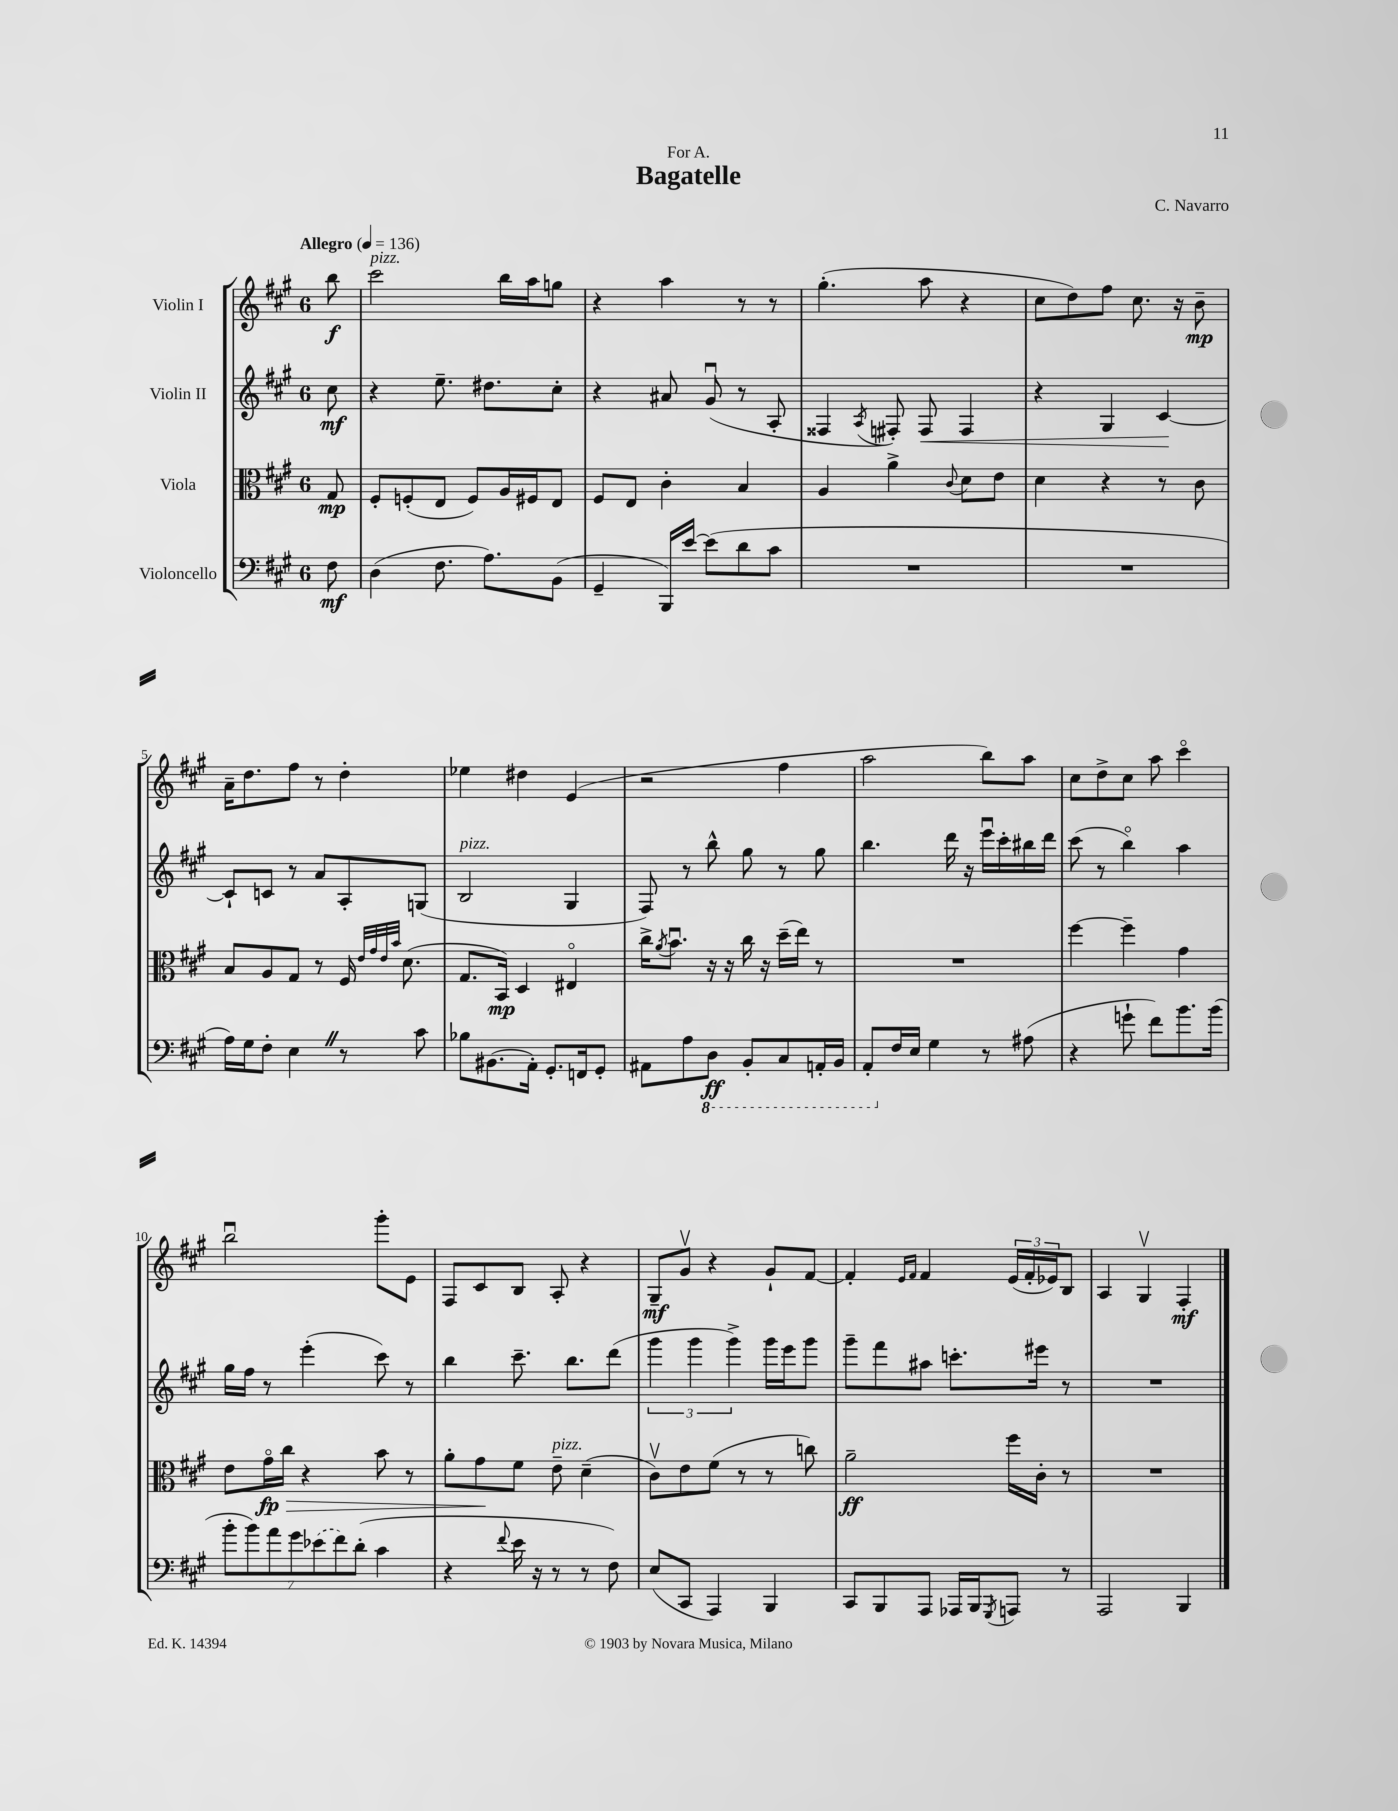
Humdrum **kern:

**kern	**dynam	**kern	**dynam	**kern	**dynam	**kern	**dynam
*part4	*part4	*part3	*part3	*part2	*part2	*part1	*part1
*staff4	*staff4	*staff3	*staff3	*staff2	*staff2	*staff1	*staff1
*I"Violoncello	*	*I"Viola	*	*I"Violin II	*	*I"Violin I	*
*clefF4	*	*clefC3	*	*clefG2	*	*clefG2	*
*k[f#c#g#]	*	*k[f#c#g#]	*	*k[f#c#g#]	*	*k[f#c#g#]	*
*M6/8	*	*M6/8	*	*M6/8	*	*M6/8	*
*MM136	*	*MM136	*	*MM136	*	*MM136	*
=	=	=	=	=	=	=	=
!	!	!	!	!	!	!LO:TX:a:B:t=Allegro	!
8F#\	mf	8G#/	mp	8cc#\	mf	8bb\	f
=1	=1	=1	=1	=1	=1	=1	=1
!	!	!	!	!	!	!LO:TX:a:i:t=pizz.	!
(4D\	.	8F#'/L	.	4r	.	2ccc#\	.
.	.	(8Fn'/	.	.	.	.	.
8.F#\	.	8E/J	.	8.ee~\	.	.	.
.	.	8F/L)	.	.	.	.	.
8.A\L)	.	.	.	8.dd#X\L	.	.	.
.	.	16A/L	.	.	.	16bb\LL	.
.	.	16F#X/J	.	.	.	16aa\J	.
(8BB\J	.	8E/J	.	8cc#'\J	.	8ggn\J	.
=2	=2	=2	=2	=2	=2	=2	=2
4GG#~/	.	8F#/L	.	4r	.	4r	.
.	.	8E/J	.	.	.	.	.
16BBB/LL)	.	4c#'\	.	8a#X/	.	4aa\	.
[16e/JJ	.	.	.	.	.	.	.
(8e\L]	.	.	.	(8g#u/	.	.	.
8d\	.	4B/	.	8r	.	8r	.
8c#\J	.	.	.	8A'/	.	8r	.
=3	=3	=3	=3	=3	=3	=3	=3
2.r	.	4A/	.	4F##X/	.	(4.gg#'\	.
.	.	.	.	8qA/	.	.	.
.	.	4a^\	.	8F#X'/)	.	.	.
!	!	!	!	!	!LO:HP:b	!	!
.	.	.	.	8F#/	<	8aa\	.
.	.	8qqc#/	.	.	.	.	.
.	.	8d\L	.	4F#/	.	4r	.
.	.	8e\J	.	.	.	.	.
=4	=4	=4	=4	=4	=4	=4	=4
2.r	.	4d\	.	4r	.	8cc#\L	.
.	.	.	.	.	.	8dd\)	.
.	.	4r	.	4G#/	.	8ff#\J	.
.	.	.	.	.	.	8.cc#\	.
.	.	8r	.	[4c#/	.	.	.
.	.	.	.	.	.	16r	.
.	.	8c#\	.	.	.	8b~\	mp
.	.	.	.	.	[	.	.
!!LO:LB:g=z
=5	=5	=5	=5	=5	=5	=5	=5
16A\LL)	.	8B/L	.	8c#`/L]	.	16a~\KL	.
16G#\J	.	.	.	.	.	8.dd\	.
8F#'\J	.	8A/	.	8cn/J	.	.	.
4EZ\	.	8G#/J	.	8r	.	8ff#\J	.
.	.	8r	.	8a/L	.	8r	.
8r	.	16F#/	.	8A'/	.	4dd'\	.
.	.	32qqe/LLL	.	.	.	.	.
.	.	32qqg#/	.	.	.	.	.
.	.	32qqe/	.	.	.	.	.
.	.	32qqb/JJJ	.	.	.	.	.
.	.	(8.d\	.	.	.	.	.
8c#\	.	.	.	(8Gn/J	.	.	.
=6	=6	=6	=6	=6	=6	=6	=6
!	!	!	!	!LO:TX:a:i:t=pizz.	!	!	!
8B-X\L	.	8.G#/L	.	2B/	.	4ee-X\	.
(8.BB#X\	.	.	.	.	.	.	.
.	.	16BB/Jk)	mp	.	.	.	.
.	.	4D/	.	.	.	4dd#X\	.
16AA'\Jk)	.	.	.	.	.	.	.
8.GG#'/L	.	.	.	.	.	.	.
.	.	4E#X/	.	4G#/	.	(4e/	.
16FFn/k	.	.	.	.	.	.	.
8GG#'/J	.	.	.	.	.	.	.
=7	=7	=7	=7	=7	=7	=7	=7
8AA#X\L	.	16cc#^\KL	.	8F#/)	.	2r	.
.	.	8qa/	.	.	.	.	.
.	.	8.bu\J	.	.	.	.	.
8A\	.	.	.	8r	.	.	.
*8ba	*	*	*	*	*	*	*
8DD\J	ff	16r	.	8bb^^\	.	.	.
.	.	16r	.	.	.	.	.
8BBB'/L	.	16cc#\	.	8gg#\	.	.	.
.	.	16r	.	.	.	.	.
8CC#/	.	(16dd~\LL	.	8r	.	4ff#\	.
.	.	16ee\JJ)	.	.	.	.	.
16AAAn'/L	.	8r	.	8gg#\	.	.	.
16BBB/JJ	.	.	.	.	.	.	.
=8	=8	=8	=8	=8	=8	=8	=8
8AAA'/L	.	2.r	.	4.bb\	.	2aa\	.
*X8ba	*	*	*	*	*	*	*
16F#/L	.	.	.	.	.	.	.
16E/JJ	.	.	.	.	.	.	.
4G#\	.	.	.	.	.	.	.
.	.	.	.	16ddd\	.	.	.
.	.	.	.	16r	.	.	.
8r	.	.	.	16eeeu\LL	.	8bb\L)	.
.	.	.	.	16ccc#'\	.	.	.
(8A#X\	.	.	.	16bb#X\	.	8aa\J	.
.	.	.	.	16ddd\JJ	.	.	.
=9	=9	=9	=9	=9	=9	=9	=9
4r	.	[4ff#\	.	(8ccc#\	.	8cc#\L	.
.	.	.	.	8r	.	8dd^\	.
8gn`\	.	4ff#~\]	.	4bb\)	.	8cc#\J	.
8f#\L)	.	.	.	.	.	8aa\	.
8.b\	.	4g#\	.	4aa\	.	4ccc#\	.
(16b\Jk	.	.	.	.	.	.	.
!!LO:LB:g=z
=10	=10	=10	=10	=10	=10	=10	=10
14b'\L	.	8e\L	.	16gg#\LL	.	2bbu\	.
.	.	.	.	16ff#\JJ	.	.	.
14b\)	.	.	.	.	.	.	.
!	!	!	!LO:HP:b	!	!	!	!
.	.	16g#\L	> fp	8r	.	.	.
14a\	.	.	.	.	.	.	.
.	.	16cc#\JJ	.	.	.	.	.
14g#\	.	.	.	.	.	.	.
.	.	4r	.	(4eee'\	.	.	.
(14e-X\	.	.	.	.	.	.	.
14f#\)	.	.	.	.	.	.	.
(14d'\J	.	.	.	.	.	.	.
4c#\	.	8b\	.	8ccc#\)	.	8ggg#'\L	.
.	.	8r	.	8r	.	8e\J	.
=11	=11	=11	=11	=11	=11	=11	=11
4r	.	8a'\L	.	4bb\	.	8F#/L	.
.	.	8g#\	.	.	.	8c#/	.
8qqf#/	.	.	.	.	.	.	.
16e\	.	8f#\J	]	8.ccc#~\	.	8B/J	.
16r	.	.	.	.	.	.	.
!	!	!LO:TX:a:i:t=pizz.	!	!	!	!	!
8r	.	8e~\	.	.	.	8A'/	.
.	.	.	.	8.bb\L	.	.	.
8r	.	(4d~\	.	.	.	4r	.
8F#\)	.	.	.	(8ddd\J	.	.	.
=12	=12	=12	=12	=12	=12	=12	=12
(8E/L	.	8c#v\L)	.	6ggg#\	.	8G#~/L	mf
8CC#/J	.	8e\	.	.	.	8g#v/J	.
.	.	.	.	6ggg#\	.	.	.
4AAA/)	.	(8f#\J	.	.	.	4r	.
.	.	.	.	6ggg#^\)	.	.	.
.	.	8r	.	.	.	.	.
4BBB/	.	8r	.	16ggg#\LL	.	8g#`/L	.
.	.	.	.	16eee\J	.	.	.
.	.	8ccn\)	.	8ggg#\J	.	[8f#/J	.
=13	=13	=13	=13	=13	=13	=13	=13
8CC#/L	.	2a~\	ff	8ggg#~\L	.	4f#'/]	.
8BBB/	.	.	.	8fff#\	.	.	.
.	.	.	.	.	.	16qqe/LL	.
.	.	.	.	.	.	16qqf#/JJ	.
8AAA/J	.	.	.	8aa#X\J	.	4f#/	.
16AAA-X/LL	.	.	.	8.cccn'\L	.	.	.
16BBB/J	.	.	.	.	.	.	.
8qGGG#/	.	.	.	.	.	.	.
8AAAn/J	.	16ff#\LL	.	.	.	(24e/LL	.
.	.	.	.	.	.	24f#'/	.
.	.	16c#'\JJ	.	16eee#X\Jk	.	.	.
.	.	.	.	.	.	24e-X/J)	.
8r	.	8r	.	8r	.	8B/J	.
=14	=14	=14	=14	=14	=14	=14	=14
2AAA/	.	2.r	.	2.r	.	4A/	.
.	.	.	.	.	.	4G#v/	.
4BBB/	.	.	.	.	.	4F#'/	mf
==	==	==	==	==	==	==	==
*-	*-	*-	*-	*-	*-	*-	*-
